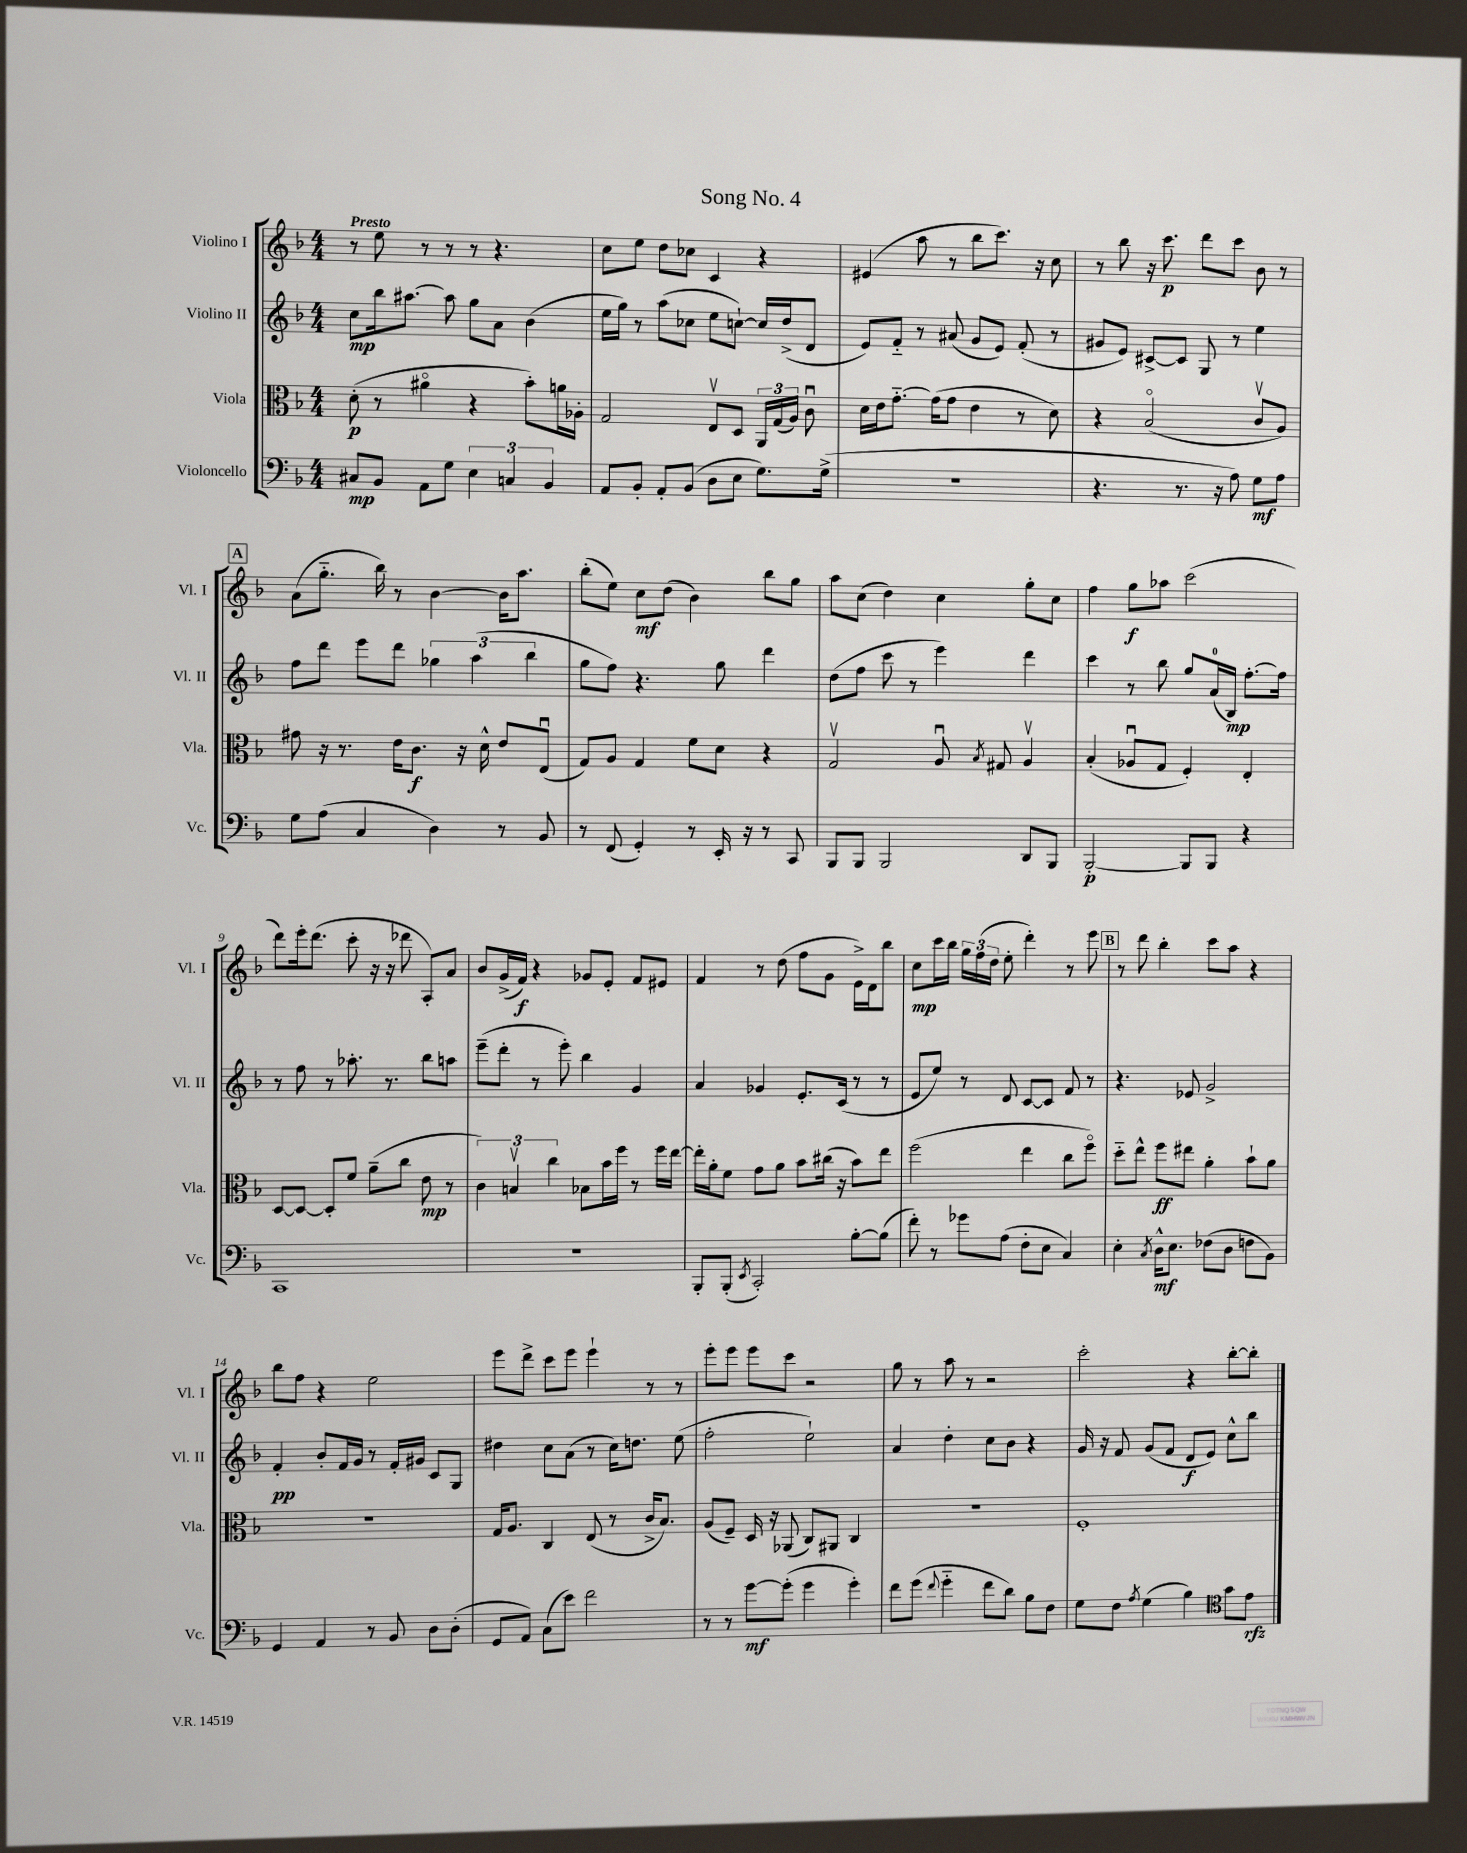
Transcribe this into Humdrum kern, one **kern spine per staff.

**kern	**dynam	**kern	**dynam	**kern	**dynam	**kern	**dynam
*part4	*part4	*part3	*part3	*part2	*part2	*part1	*part1
*staff4	*staff4	*staff3	*staff3	*staff2	*staff2	*staff1	*staff1
*I"Violoncello	*	*I"Viola	*	*I"Violino II	*	*I"Violino I	*
*I'Vc.	*	*I'Vla.	*	*I'Vl. II	*	*I'Vl. I	*
*clefF4	*	*clefC3	*	*clefG2	*	*clefG2	*
*k[b-]	*	*k[b-]	*	*k[b-]	*	*k[b-]	*
*M4/4	*	*M4/4	*	*M4/4	*	*M4/4	*
=1	=1	=1	=1	=1	=1	=1	=1
!	!	!	!	!	!	!LO:TX:a:B:t=Presto	!
8C#X/L	mp	(8d'\	p	8cc\L	mp	8r	.
8BB-/J	.	8r	.	16bb-\k	.	8ee\	.
.	.	.	.	[8.aa#X\J	.	.	.
8AA\L	.	4a#X\	.	.	.	8r	.
8G\J	.	.	.	8aa#\]	.	8r	.
6E\	.	4r	.	8gg\L	.	8r	.
.	.	.	.	8a\J	.	4.r	.
6Cn/	.	.	.	.	.	.	.
.	.	8b-'\L)	.	(4b-\	.	.	.
6BB-/	.	.	.	.	.	.	.
.	.	16an\L	.	.	.	.	.
.	.	16A-X'\JJ	.	.	.	.	.
=2	=2	=2	=2	=2	=2	=2	=2
8AA/L	.	2G/	.	16ee\LL	.	8cc\L	.
.	.	.	.	16gg\JJ)	.	.	.
8BB-'/J	.	.	.	8r	.	8ee\J	.
8AA'/L	.	.	.	(8aa\L	.	8dd\L	.
(8BB-/J	.	.	.	8cc-X\J	.	8cc-X\J	.
8D\L	.	8Ev/L	.	8ee\L	.	4c/	.
8E\J	.	8D/J	.	[8ccn`\J)	.	.	.
8.G\L)	.	24AA/LL	.	16cc/LL]	.	4r	.
.	.	(24G/	.	.	.	.	.
.	.	.	.	(16dd^/J	.	.	.
.	.	24A/JJ)	.	.	.	.	.
.	.	8cu\	.	8d/J	.	.	.
(16G^\Jk	.	.	.	.	.	.	.
=3	=3	=3	=3	=3	=3	=3	=3
1r	.	16d\LL	.	8e/L)	.	(4e#X/	.
.	.	16e\J	.	.	.	.	.
.	.	[8.g\J	.	8f/J	.	.	.
.	.	.	.	8r	.	8aa\	.
.	.	(16g\KL]	.	.	.	.	.
.	.	8g\J	.	(8a#X/	.	8r	.
.	.	4e\	.	8g/L	.	8bb-\L	.
.	.	.	.	8e/J)	.	8.ccc\J)	.
.	.	8r	.	(8f'/	.	.	.
.	.	.	.	.	.	16r	.
.	.	8d\)	.	8r	.	8cc\	.
=4	=4	=4	=4	=4	=4	=4	=4
4.r	.	4r	.	8g#X/L	.	8r	.
.	.	.	.	8e/J)	.	8bb-\	.
.	.	(2B-/	.	[8c#X^/L	.	16r	.
.	.	.	.	.	.	8.ccc\	p
8.r	.	.	.	8c#/J]	.	.	.
.	.	.	.	8G/	.	8ddd\L	.
16r	.	.	.	.	.	.	.
8A\)	.	.	.	8r	.	8ccc\J	.
8G\L	mf	8cv/L	.	4ee\	.	8b-\	.
8A\J	.	8A/J)	.	.	.	8r	.
!!LO:LB:g=z
!!LO:REH:place=s1:t=A
=5	=5	=5	=5	=5	=5	=5	=5
8G\L	.	8g#X\	.	8ff\L	.	(8a\L	.
(8A\J	.	16r	.	8ddd\J	.	8.gg\J	.
.	.	8.r	.	.	.	.	.
4C/	.	.	.	8eee\L	.	.	.
.	.	.	.	.	.	16bb-\)	.
.	.	16e\KL	.	8ddd\J	.	8r	.
.	.	8.c\J	f	.	.	.	.
4D\)	.	.	.	6gg-X\	.	[4b-\	.
.	.	16r	.	.	.	.	.
.	.	.	.	(6aa\	.	.	.
.	.	16d^^\	.	.	.	.	.
8r	.	8e/L	.	.	.	16b-\KL]	.
.	.	.	.	.	.	8.aa\J	.
.	.	.	.	6bb-\	.	.	.
8BB-/	.	(8Eu/J	.	.	.	.	.
=6	=6	=6	=6	=6	=6	=6	=6
8r	.	8G/L)	.	8gg\L	.	(8bb-'\L	.
(8FF/	.	8A/J	.	8ff\J)	.	8ee\J)	.
4GG'/)	.	4G/	.	4.r	.	8cc\L	mf
.	.	.	.	.	.	(8dd\J	.
8r	.	8f\L	.	.	.	4b-\)	.
16EE'/	.	8d\J	.	8gg\	.	.	.
16r	.	.	.	.	.	.	.
8r	.	4r	.	4ddd\	.	8bb-\L	.
8CC/	.	.	.	.	.	8gg\J	.
=7	=7	=7	=7	=7	=7	=7	=7
8BBB-/L	.	2Gv/	.	(8dd\L	.	8aa\L	.
8BBB-/J	.	.	.	8ff\J	.	(8cc\J	.
2BBB-/	.	.	.	8ccc\	.	4dd\)	.
.	.	.	.	8r	.	.	.
.	.	8Au/	.	4eee\)	.	4cc\	.
.	.	8qB-/	.	.	.	.	.
.	.	8G#X/	.	.	.	.	.
8DD/L	.	4Av/	.	4ddd\	.	8gg'\L	.
8BBB-/J	.	.	.	.	.	8cc\J	.
=8	=8	=8	=8	=8	=8	=8	=8
[2BBB-'/	p	(4B-'/	.	4ccc\	.	4ff\	.
.	.	8A-Xu/L	.	8r	.	8gg\L	f
.	.	8G/J	.	8bb-\	.	8aa-X\J	.
8BBB-/L]	.	4F'/)	.	8gg/L	.	(2ccc\	.
8BBB-/J	.	.	.	(16a/L	.	.	.
.	.	.	.	16B-/JJ)	mp	.	.
4r	.	4E'/	.	[8.ff'\L	.	.	.
.	.	.	.	16ff\Jk]	.	.	.
!!LO:LB:g=z
=9	=9	=9	=9	=9	=9	=9	=9
1CC	.	[8D/L	.	8r	.	8ddd\L)	.
.	.	8D/J_	.	8ff\	.	16eee'\k	.
.	.	.	.	.	.	(8.ddd\J	.
.	.	8D'/L]	.	8r	.	.	.
.	.	8f/J	.	8.aa-X'\	.	8ccc'\	.
.	.	(8a~\L	.	.	.	16r	.
.	.	.	.	8.r	.	16r	.
.	.	8cc\J	.	.	.	8ddd-X\	.
.	.	8e\	mp	8bb-\L	.	8A'/L)	.
.	.	8r	.	8aan\J	.	8a/J	.
=10	=10	=10	=10	=10	=10	=10	=10
1r	.	6c\)	.	(8eee~\L	.	8b-/L	.
.	.	.	.	8ddd'\J	.	(16g^/L	.
.	.	6Bnv/	.	.	.	.	.
.	.	.	.	.	.	16f/JJ)	f
.	.	.	.	8r	.	4r	.
.	.	6cc\	.	.	.	.	.
.	.	.	.	8eee'\)	.	.	.
.	.	8B-X\L	.	4bb-\	.	8g-X/L	.
.	.	16b-\L	.	.	.	8e'/J	.
.	.	16ff\JJ	.	.	.	.	.
.	.	8r	.	4g/	.	8f/L	.
.	.	16ff\LL	.	.	.	8e#X/J	.
.	.	[16ee\JJ	.	.	.	.	.
=11	=11	=11	=11	=11	=11	=11	=11
8BBB-'/L	.	16ee'\LL]	.	4a/	.	4f/	.
.	.	16a'\J	.	.	.	.	.
(8BBB-'/J	.	8f\J	.	.	.	.	.
8qEE/	.	.	.	.	.	.	.
2CC'/)	.	8g\L	.	4g-X/	.	8r	.
.	.	8a\J	.	.	.	(8dd\	.
.	.	8b-\L	.	8.e'/L	.	8ff\L	.
.	.	(16cc#X\Jk	.	.	.	8g\J	.
.	.	16r	.	(16c/Jk	.	.	.
[8B-'\L	.	8b-\L)	.	8r	.	16e^\LL)	.
.	.	.	.	.	.	16d\J	.
(8B-\J]	.	8ee\J	.	8r	.	8bb-\J	.
=12	=12	=12	=12	=12	=12	=12	=12
8f'\)	.	(2ff\	.	8e/L	.	8cc\L	mp
8r	.	.	.	8ee/J)	.	16ccc\L	.
.	.	.	.	.	.	16bb-\JJ	.
8g-X\L	.	.	.	8r	.	24gg\LL	.
.	.	.	.	.	.	(24ff\	.
.	.	.	.	.	.	24dd\JJ	.
(8A\J	.	.	.	8d/	.	8ee'\	.
8F'\L	.	4ee\	.	[8c/L	.	4ddd'\)	.
8E\J	.	.	.	8c/J]	.	.	.
4C/)	.	8cc\L	.	8f/	.	8r	.
.	.	8ff\J)	.	8r	.	8eee\	.
!!LO:REH:place=s1:t=B
=13	=13	=13	=13	=13	=13	=13	=13
4E'\	.	8dd\L	.	4.r	.	8r	.
.	.	8ee^^\J	.	.	.	8ddd\	.
8qC/	.	.	.	.	.	.	.
16D^^\KL	mf	8ff\L	ff	.	.	4bb-'\	.
8.E\J	.	.	.	.	.	.	.
.	.	8ee#X\J	.	8e-X/	.	.	.
(8F-X\L	.	4a'\	.	2g^/	.	8ccc\L	.
8D\J	.	.	.	.	.	8aa\J	.
8Fn\L	.	8b-`\L	.	.	.	4r	.
8BB-\J)	.	8a\J	.	.	.	.	.
!!LO:LB:g=z
=14	=14	=14	=14	=14	=14	=14	=14
4GG/	.	1r	.	4f'/	pp	8bb-\L	.
.	.	.	.	.	.	8ff\J	.
4AA/	.	.	.	8b-'/L	.	4r	.
.	.	.	.	16f/L	.	.	.
.	.	.	.	16g/JJ	.	.	.
8r	.	.	.	8r	.	2ee\	.
8BB-/	.	.	.	16f'/LL	.	.	.
.	.	.	.	16g#X/JJ	.	.	.
8D\L	.	.	.	8c/L	.	.	.
(8D'\J	.	.	.	8G/J	.	.	.
=15	=15	=15	=15	=15	=15	=15	=15
8GG/L	.	16G/KL	.	4dd#X\	.	8eee\L	.
.	.	8.A/J	.	.	.	.	.
8AA/J)	.	.	.	.	.	8ddd^\J	.
(8C\L	.	4C/	.	8cc\L	.	8ccc\L	.
8e\J)	.	.	.	(8a\J	.	8eee\J	.
2f\	.	(8E/	.	8r	.	4eee`\	.
.	.	8r	.	16cc\KL)	.	.	.
.	.	.	.	8.ddn\J	.	.	.
.	.	16c^/KL	.	.	.	8r	.
.	.	8.B-/J)	.	.	.	.	.
.	.	.	.	(8ee\	.	8r	.
=16	=16	=16	=16	=16	=16	=16	=16
8r	.	(8A/L	.	2ff'\	.	8eee'\L	.
8r	.	8F~/J)	.	.	.	8eee\J	.
[8g\L	mf	16D/	.	.	.	8eee\L	.
.	.	16r	.	.	.	.	.
(8g'\J]	.	(8AA-X/	.	.	.	8ccc\J	.
4g\	.	8C/L)	.	2ee`\)	.	2r	.
.	.	8AA#X/J	.	.	.	.	.
4g'\)	.	4C/	.	.	.	.	.
=17	=17	=17	=17	=17	=17	=17	=17
8f\L	.	1r	.	4a/	.	8gg\	.
(8g\J	.	.	.	.	.	8r	.
8qqf/	.	.	.	.	.	.	.
4g\	.	.	.	4dd'\	.	8aa\	.
.	.	.	.	.	.	8r	.
8f\L	.	.	.	8cc\L	.	2r	.
8d\J)	.	.	.	8b-\J	.	.	.
8B-\L	.	.	.	4r	.	.	.
8F\J	.	.	.	.	.	.	.
=18	=18	=18	=18	=18	=18	=18	=18
8G\L	.	1F'	.	16g/	.	2ccc'\	.
.	.	.	.	16r	.	.	.
8F\J	.	.	.	8f/	.	.	.
8qA/	.	.	.	.	.	.	.
(4G\	.	.	.	(8g/L	.	.	.
.	.	.	.	8f/J	.	.	.
4B-\)	.	.	.	8d/L	f	4r	.
.	.	.	.	8e/J)	.	.	.
*clefC4	*	*	*	*	*	*	*
8g\L	.	.	.	8cc^^\L	.	[8bb-'\L	.
8e\J	rfz	.	.	8bb-\J	.	8bb-'\J]	.
==	==	==	==	==	==	==	==
*-	*-	*-	*-	*-	*-	*-	*-
